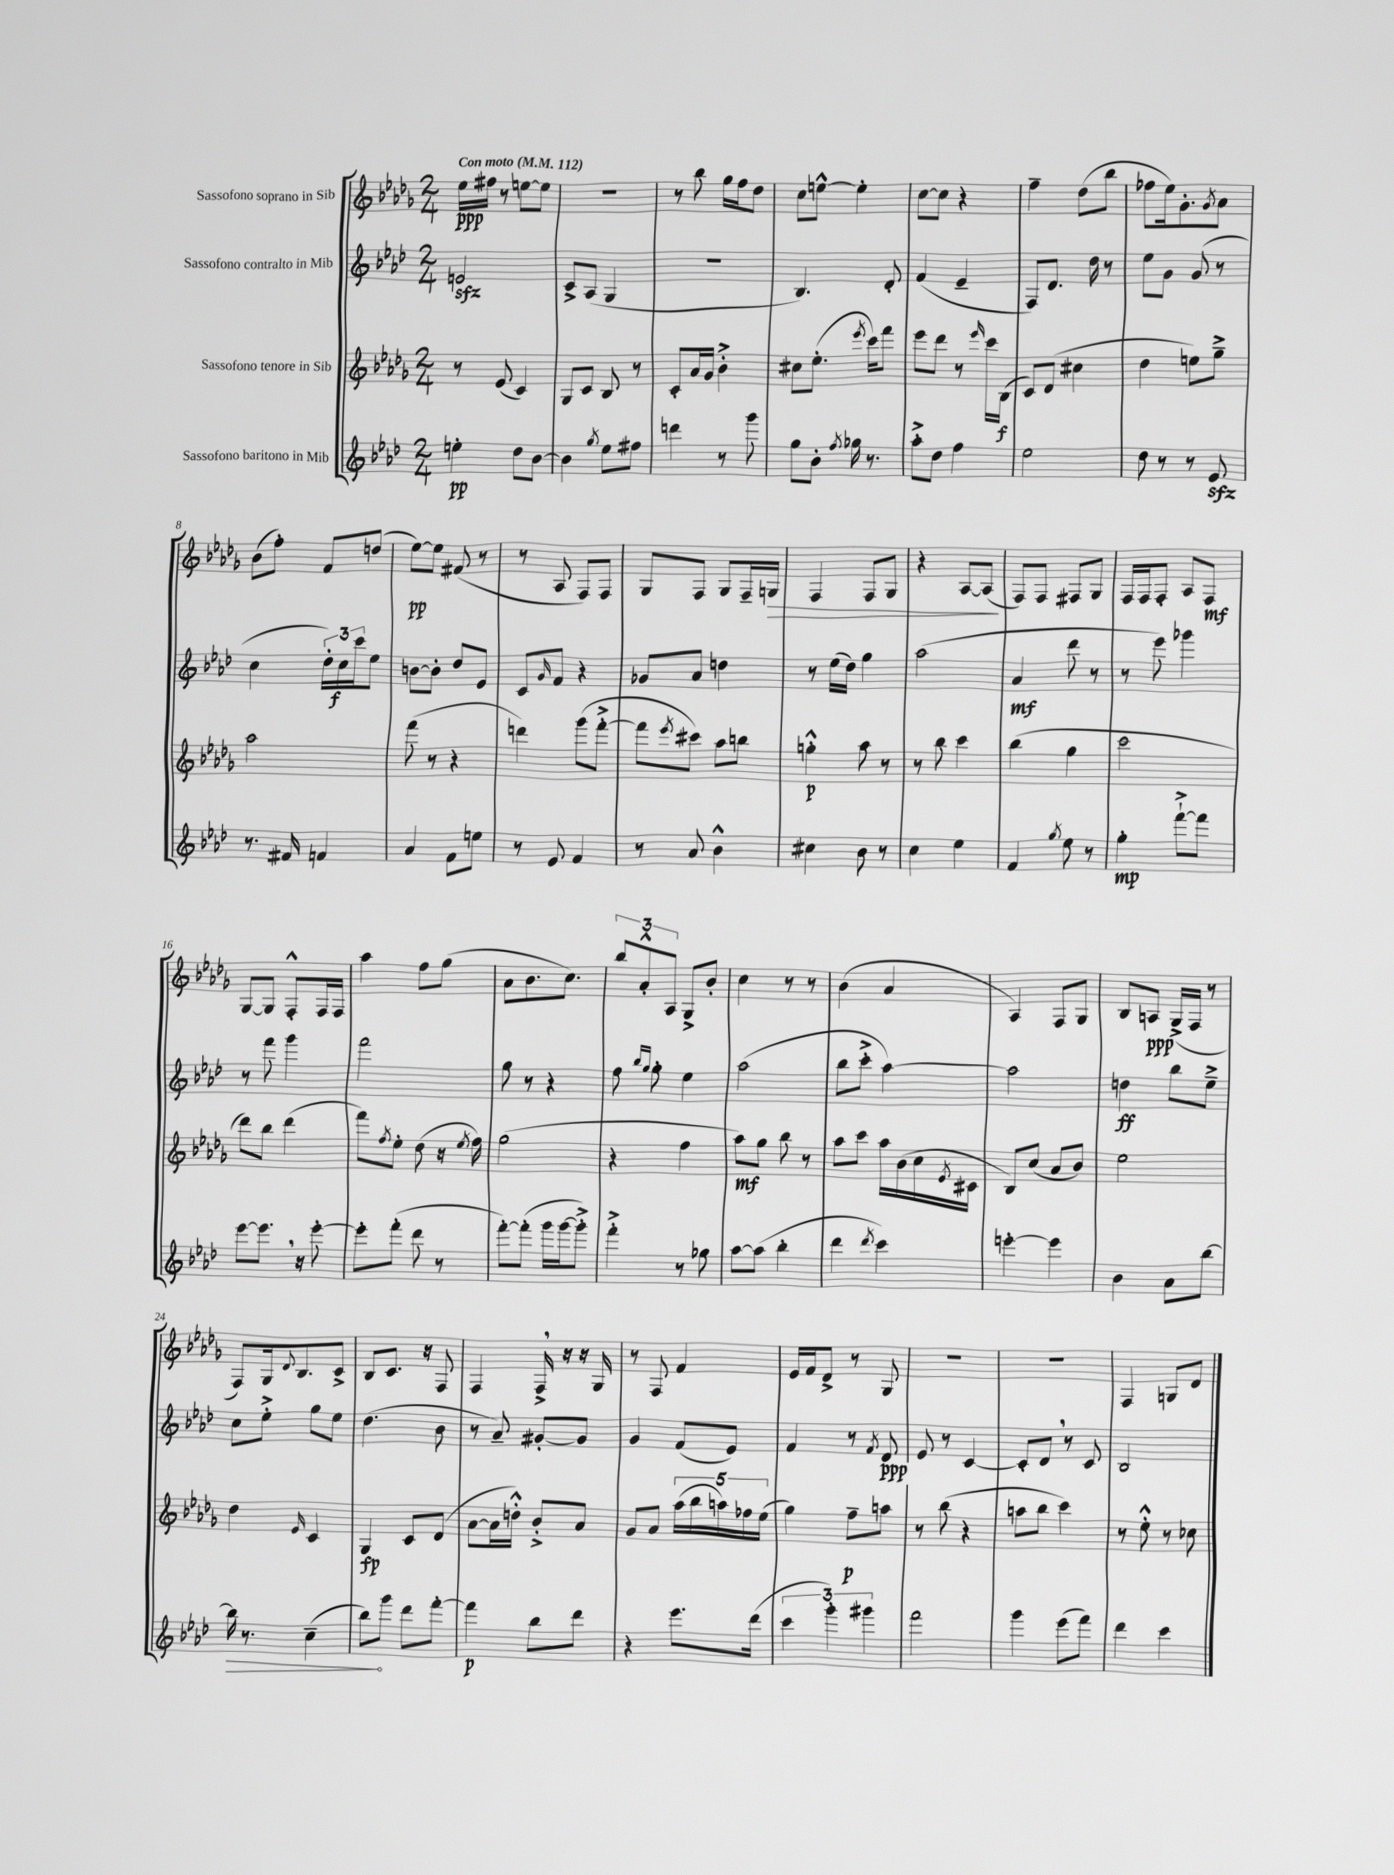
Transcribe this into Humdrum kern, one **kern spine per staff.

**kern	**kern	**kern	**kern
*staff4	*staff3	*staff2	*staff1
*clefG2	*clefG2	*clefG2	*clefG2
*k[b-e-a-d-]	*k[b-e-a-d-g-]	*k[b-e-a-d-]	*k[b-e-a-d-g-]
*M2/4	*M2/4	*M2/4	*M2/4
*MM112	*MM112	*MM112	*MM112
4ee'	8r	2e	16ee-
.	.	.	16ff#
.	(8e-	.	8r
8dd-	4c)	.	[8ee
[8b-	.	.	8ee]
=	=	=	=
4b-]	8G-	8c^	2r
.	8c	(8A-	.
8qgg	.	.	.
8ee-	8B-	4G	.
8ff#	8r	.	.
=	=	=	=
4ddd	8c'	2r	8r
.	16a-	.	8bb-
.	16g-	.	.
8r	4b-'^	.	16gg-
.	.	.	16ff
8ggg	.	.	8dd-
=	=	=	=
8gg	8cc#	4.B-)	8cc
8b-'	(8.ee-'	.	[8ee^^
8qff	.	.	.
16gg-	.	.	4ee']
.	8qeee-	.	.
8.r	16ccc)	.	.
.	8fff	8d-'	.
=	=	=	=
8aa-'^	8eee-	(4f	[8cc
8dd-	8ddd-	.	8cc]
4ff	8r	4e-~	4r
.	16qqeee-	.	.
.	16ccc	.	.
.	(16B-	.	.
=	=	=	=
2ee-	8c)	8F)	4ff~
.	(8d-	8.d-	.
.	4cc#	.	(8dd-
.	.	16dd-	.
.	.	8r	8bb-
=	=	=	=
8dd-	4dd-	8ee-	8ff-
8r	.	8g	16ee-)
.	.	.	8.g-'
8r	8ee)	(8g	.
.	.	.	8qg-
8e-	8gg-~^	8r	8a-
=	=	=	=
8.r	2aa-	4cc	(8b-
.	.	.	8ff')
16f#	.	.	.
4f	.	24dd-')	8f
.	.	24cc	.
.	.	24ccc	.
.	.	8ee-	(8dd
=	=	=	=
4a-	(8fff	[8b	[8ee-)
.	8r	8b']	8ee-]
8f	4r	8dd-	(8f#
8ee	.	8e-	8r
=	=	=	=
8r	4ddd)	8c	8r
.	.	16qqg	.
8e-	.	8f	8A-
4f	(8ggg-	4r	8F)
.	[8fff'^	.	8F
=	=	=	=
8r	8fff]	8g-	8G-
.	8qeee-	.	.
8a-	8ccc#)	8a-	8F
4b-^^	8aa-	4dd	8G-
.	8bb	.	16F~
.	.	.	16G
=	=	=	=
4cc#	4gg'^^	8r	4F
.	.	(16ee-	.
.	.	16dd-)	.
8b-	8aa-	4gg	8F
8r	8r	.	8G-
=	=	=	=
4cc	8r	(2aa-	4r
.	8bb-	.	.
4ee-	4ccc	.	[8A-
.	.	.	(8A-]
=	=	=	=
4f	(4bb-	4a-	8F)
.	.	.	8F
8qgg	.	.	.
8ee-	4gg-	8ddd-	8F#
8r	.	8r	8G-
=	=	=	=
4gg'	2ccc	8r	16F
.	.	.	16F
.	.	8eee-)	8F'
[8fff`^	.	4ggg-	8A-
8fff]	.	.	8F
=	=	=	=
[8eee-	8ddd-)	8r	[8G-
8.eee-]	8bb-	8fff	8G-]
.	(4ddd-	4ggg	8F'^^
16r	.	.	.
[8eee-'	.	.	16F
.	.	.	16F
=	=	=	=
8eee-']	8fff)	2fff	4aa-
.	8qff	.	.
(8fff'	8ee-'	.	.
8ddd-	(8dd-	.	8ff
8r	16r	.	(8gg-
.	8qee-	.	.
.	16ff)	.	.
=	=	=	=
[8fff')	(2gg-	8gg	8a-
(8fff']	.	8r	8.b-
16ggg	.	4r	.
[16ggg	.	.	8.cc)
8ggg'^])	.	.	.
=	=	=	=
4fff'^	4r	8ff	12bb-
.	.	.	12a-'^^
.	.	16qqbb-	.
.	.	16qqgg	.
.	.	8gg'	.
.	.	.	12A-
8r	4ff	4ee-	8G-^
8gg-	.	.	8b-'
=	=	=	=
[8aa-	8aa-)	(2aa-	4cc
(8aa-]	8gg-	.	.
4bb-'	8bb-	.	8r
.	8r	.	8r
=	=	=	=
4ddd-	8aa-	8bb-	(4b-
.	8ccc	8ccc'^	.
8qddd-	.	.	.
4ccc)	16aa-	[4aa-)	4a-
.	(16b-	.	.
.	16cc	.	.
.	8qe-	.	.
.	16c#	.	.
=	=	=	=
[4eee'	8B-)	2aa-]	4A-)
.	(8cc	.	.
4eee]	8a-	.	8F
.	8b-)	.	8G-
=	=	=	=
4b-	2ee-	4dd	8B-
.	.	.	8A
8a-	.	8bb-	(16G-^
.	.	.	16F
[8bb-	.	8ee-~^	8r
=	=	=	=
16bb-]	4dd-	8cc	8F)
8.r	.	.	.
.	.	8ee-'^	16G-
.	.	.	8qqd-
.	.	.	8.B-
.	16qqe-	.	.
(4cc~	4c	8gg	.
.	.	8ee-	8c^
=	=	=	=
8bb-)	4G-	(4.dd-	8B-
8ggg	.	.	8.c
8ddd-	8c	.	.
.	.	.	16r
[8fff'	(8d-	8b-	8F
=	=	=	=
4fff]	[8a-	8r	4F
.	16a-]	8a-~)	.
.	16dd'^^)	.	.
8bb-	8b-'^	[8g#'	16F^
.	.	.	16r
8ddd-	8a-	8g#]	16r
.	.	.	16G-
=	=	=	=
4r	8g-	4g	8r
.	8a-	.	8F
8.eee-	(20aa-	(8f	4f
.	20bb-	.	.
.	20aa)	.	.
.	.	8e-)	.
.	20ff-	.	.
(16ddd-	.	.	.
.	(20ee-	.	.
=	=	=	=
6ccc	4gg-)	4f	16e-
.	.	.	16f
.	.	.	8d-^
6ggg')	.	.	.
.	8ff~	8r	8r
6ggg#	.	.	.
.	.	8qf	.
.	8aa	8d-	8G-
=	=	=	=
2fff	8r	8e-	2r
.	(8bb-	8r	.
.	4r	[4c	.
=	=	=	=
4ggg	8aa	8c']	2r
.	8bb-	8d-	.
(8eee-	4ccc)	8r	.
8fff)	.	8c	.
=	=	=	=
4ddd-	8r	2B-	4F
.	8ee-'^^	.	.
4ccc	8r	.	8G
.	8cc-	.	8d-
==	==	==	==
*-	*-	*-	*-
